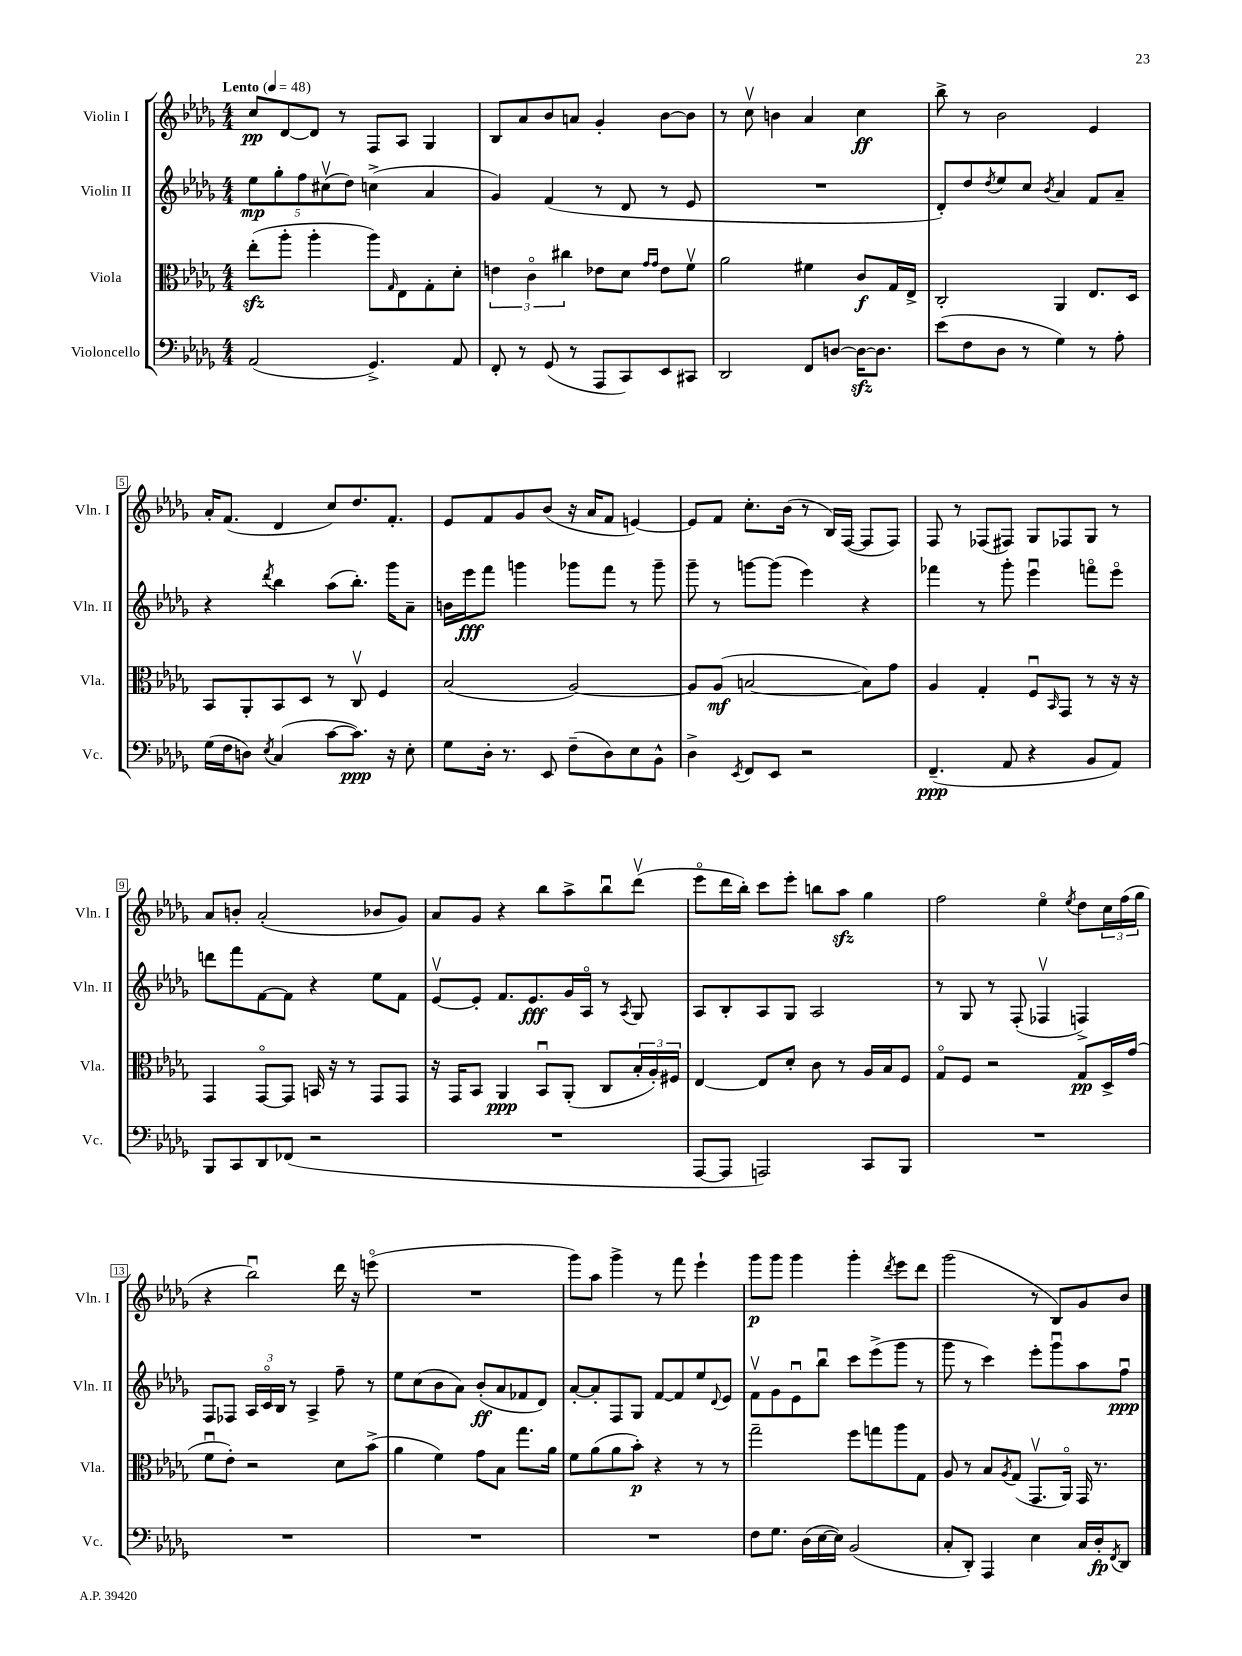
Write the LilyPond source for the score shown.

<<
\new StaffGroup <<
\new Staff = "s0" \with { instrumentName = "Violin I" shortInstrumentName = "Vln. I" } {
    \clef treble \key des \major \numericTimeSignature \time 4/4 \tempo "Lento" 4 = 48
    c''8\pp des'8~ des'8 r8 f8 aes8 ges4 |
    bes8 aes'8 bes'8 a'8 ges'4-. bes'8~ bes'8 |
    r8 c''8\upbow b'4 aes'4 c''4\ff |
    bes''8-> r8 bes'2 ees'4 |
    aes'16-. f'8.( des'4 c''8) des''8. f'8.-. |
    ees'8 f'8 ges'8 bes'8( r16 aes'16 f'8 e'4~) |
    e'8 f'8 c''8.-. bes'16( r8 bes16) f16~( f8 f8) |
    f8 r8 fes8( fis8) ges8 fes8 ges8 r8 |
    aes'8 b'8-. aes'2-.( bes'8 ges'8) |
    aes'8 ges'8 r4 bes''8 aes''8-> bes''8\downbow des'''8\upbow( |
    ees'''8\flageolet des'''16 bes''16-.) c'''8 ees'''8-. b''8 aes''8\sfz ges''4 |
    f''2 ees''4\flageolet \acciaccatura { ees''8 } des''8 \tuplet 3/2 { c''16 f''16( ges''16 } |
    r4 bes''2\downbow) des'''16 r16 e'''8\flageolet( |
    R1 |
    ges'''8) aes''8 ges'''4-> r8 f'''8 ees'''4-! |
    ges'''8\p ges'''8 ges'''4 ges'''4-. \acciaccatura { des'''8 } ees'''8 des'''8 |
    ges'''2( r8 bes8) ges'8 bes'8 \bar "|." |
}
\new Staff = "s1" \with { instrumentName = "Violin II" shortInstrumentName = "Vln. II" } {
    \clef treble \key des \major \numericTimeSignature \time 4/4
    \tuplet 5/4 { ees''8\mp ges''8-. f''8 cis''8\upbow( des''8) } c''4->( aes'4 |
    ges'4) f'4( r8 des'8 r8 ees'8 |
    R1 |
    des'8-.) des''8 \acciaccatura { des''8 } ees''8 c''8 \acciaccatura { bes'8 } aes'4 f'8 aes'8-- |
    r4 \acciaccatura { des'''8 } bes''4 aes''8( bes''8.-.) ges'''16 aes'8-- |
    b'16 ees'''16\fff f'''8 g'''4 ges'''8 f'''8 r8 ges'''8-- |
    ges'''8-- r8 g'''8~ g'''8( ees'''4) r4 |
    fes'''4 r8 ges'''8-. ees'''4\downbow f'''8\flageolet ees'''8\flageolet |
    d'''8 f'''8 f'8~ f'8 r4 ees''8 f'8 |
    ees'8~\upbow ees'8-. f'8. ees'8.\fff ges'16 aes16\flageolet r8 \acciaccatura { aes8 } ges8 |
    aes8 bes8-. aes8 ges8 aes2 |
    r8 ges8 r8 f8-.( fes4\upbow f4->) |
    f8 fes8 \tuplet 3/2 { aes16 c'16\flageolet bes16 } r8 aes4-> f''8-- r8 |
    ees''8 c''8( bes'8 aes'8) bes'8-.\ff( aes'8 fes'8 des'8) |
    aes'8~-. aes'8-. f8 ges8 f'8~ f'8 ees''8 \appoggiatura { des'8 } ees'8 |
    f'8\upbow ges'8 ees'8\downbow bes''8\downbow c'''8 ees'''8->( ges'''8 r8 |
    ges'''8 r8 c'''4) ees'''8-. ges'''8\downbow aes''8 f''8\downbow\ppp \bar "|." |
}
\new Staff = "s2" \with { instrumentName = "Viola" shortInstrumentName = "Vla." } {
    \clef alto \key des \major \numericTimeSignature \time 4/4
    ees''8-.\sfz( aes''8-. aes''4-. aes''8) \grace { ges16 } ees8 ges8-. des'8-. |
    \tuplet 3/2 { e'4 c'4\flageolet cis''4 } ees'8 des'8 \grace { ges'16 ges'16 } ees'8 f'8\upbow |
    aes'2 fis'4 c'8\f ges16 ees16-> |
    c2-. aes,4 ees8. des16 |
    bes,8 aes,8-. bes,8 des8 r8 c8\upbow f4 |
    bes2( aes2~) |
    aes8 aes8\mf( b2~ b8) ges'8 |
    aes4 ges4-. f8\downbow \grace { bes,16 } ges,8 r8 r16 r16 |
    ges,4 ges,8~\flageolet ges,8 b,16 r16 r8 ges,8 ges,8 |
    r16 ges,16 bes,8 aes,4\ppp bes,8\downbow aes,8-.( c8 \tuplet 3/2 { bes16-. aes16-.) fis16 } |
    ees4~ ees8 des'8-. c'8 r8 aes16 bes16 f8 |
    ges8\flageolet f8 r2 ges8\pp des16-> ges'16( |
    f'8\downbow ees'8-.) r2 des'8 bes'8->( |
    aes'4 f'4) ges'8 bes8 ges''8. aes'16 |
    f'8 aes'8( aes'8 bes'8-.\p) r4 r8 r8 |
    ges''2-- f''8 g''8 aes''8 ges8 |
    aes8 r8 bes8 \acciaccatura { aes8 } ges8( ges,8.\upbow aes,16\flageolet) ges,16 r8. \bar "|." |
}
\new Staff = "s3" \with { instrumentName = "Violoncello" shortInstrumentName = "Vc." } {
    \clef bass \key des \major \numericTimeSignature \time 4/4
    aes,2( ges,4.->) aes,8 |
    f,8-. r8 ges,8( r8 aes,,8 c,8) ees,8 cis,8 |
    des,2 f,8 d8~ d16~\sfz d8. |
    ees'8( f8 des8 r8 ges4) r8 aes8-. |
    ges16( f16 d8) \acciaccatura { ees8 } c4( c'8~ c'8.\ppp) r16 ees8-. |
    ges8 des16-. r8. ees,8 f8--( des8) ees8 bes,8-^ |
    des4-> \acciaccatura { ees,8 } f,8 ees,8 r2 |
    f,4.--\ppp( aes,8 r4 bes,8 aes,8) |
    bes,,8 c,8 des,8 fes,8( r2 |
    R1 |
    aes,,8~ aes,,8 a,,2) c,8 bes,,8 |
    R1 |
    R1 |
    R1 |
    R1 |
    f8 ges8. des16( ees16~ ees16) bes,2( |
    c8-. des,8-.) aes,,4 ees4 c16 des16-.\fp \acciaccatura { f,8 } des,8 \bar "|." |
}
>>
>>
\layout { \context { \Score \override BarNumber.stencil = #(make-stencil-boxer 0.1 0.3 ly:text-interface::print) } }
